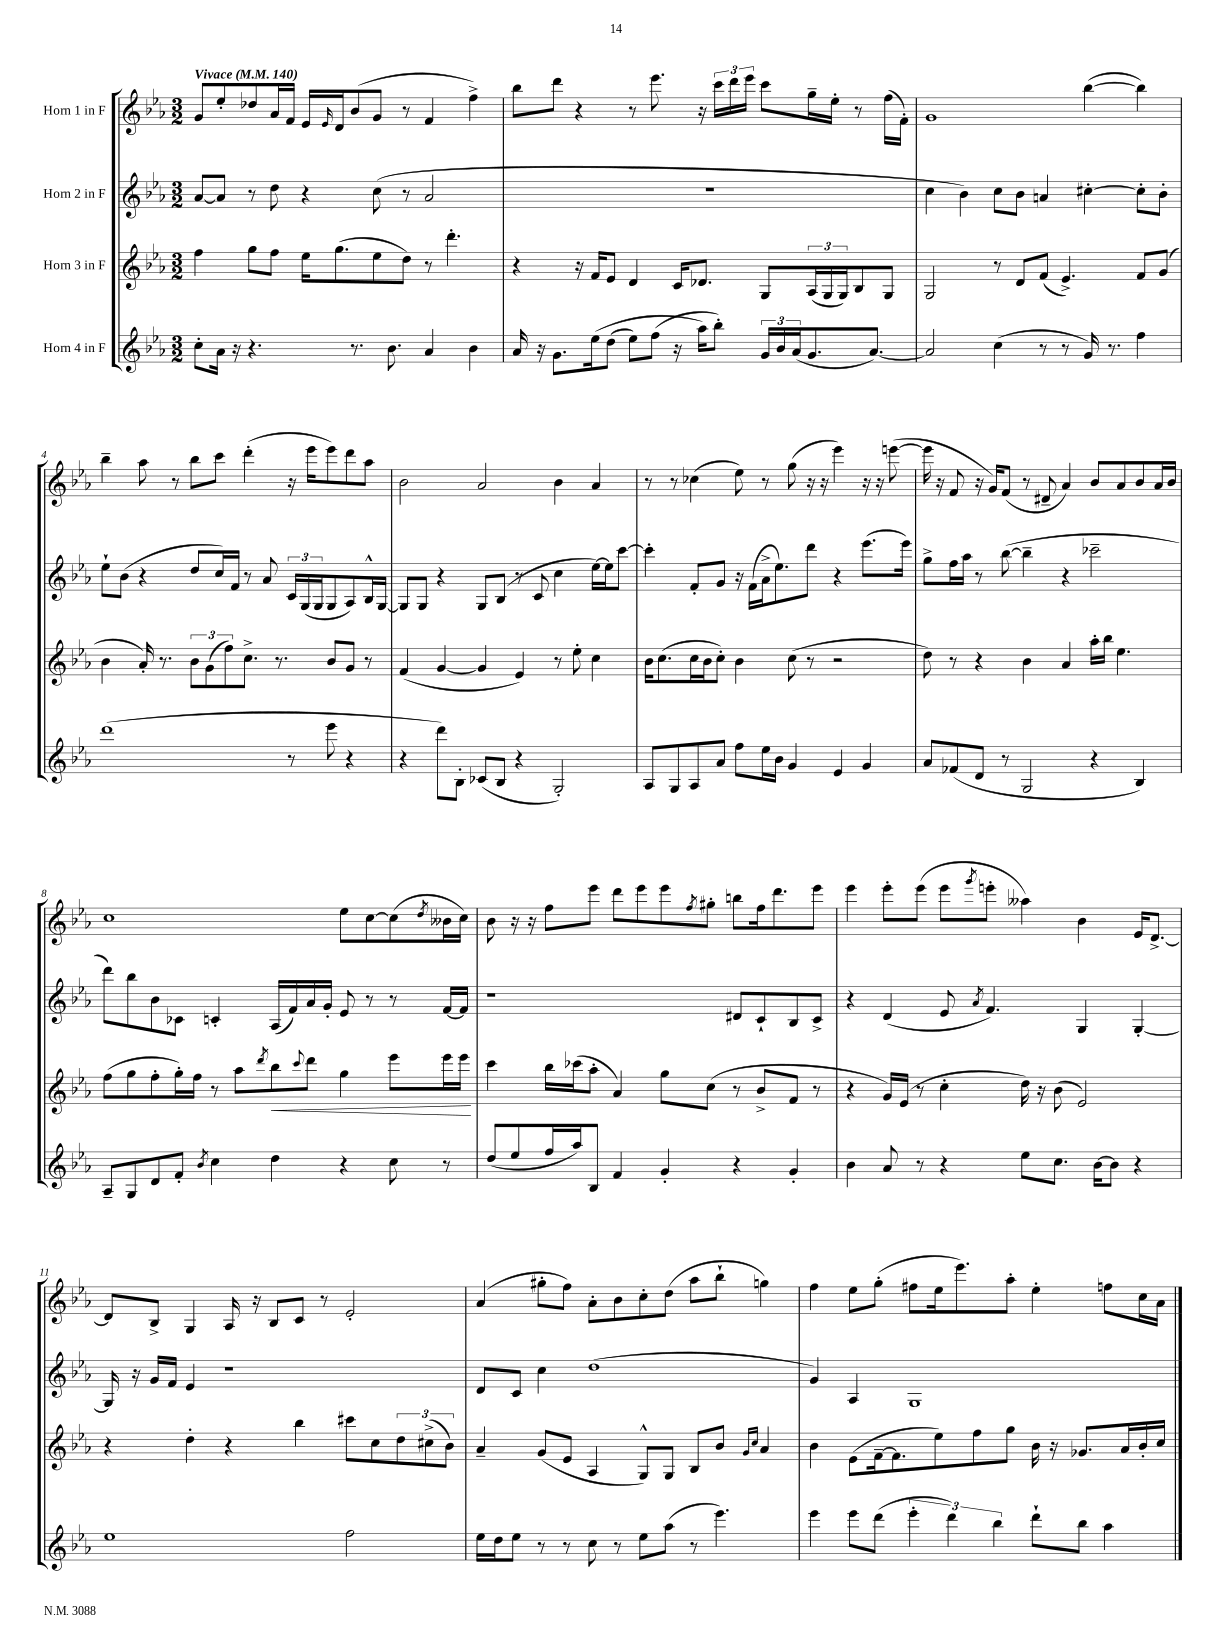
<<
\new StaffGroup <<
\new Staff = "s0" \with { instrumentName = "Horn 1 in F" } {
    \clef treble \key ees \major \numericTimeSignature \time 3/2 \tempo "Vivace" 4 = 140
    g'8 ees''8-. des''8 aes'16 f'16 ees'16 \grace { ees'16 } d'16 bes'8( g'8 r8 f'4 f''4->) |
    bes''8 d'''8 r4 r8 ees'''8. r16 \tuplet 3/2 { c'''16 d'''16 ees'''16 } c'''8 g''16-- ees''16-. r8 f''16( f'16-.) |
    g'1 bes''4~( bes''4) |
    bes''4-- aes''8 r8 bes''8 c'''8 d'''4-.( r16 ees'''16 ees'''8) d'''8 aes''8 |
    bes'2 aes'2 bes'4 aes'4 |
    r8 r8 ces''4( ees''8) r8 g''8( r16 r16 ees'''4) r16 r16 e'''8~( |
    e'''16 r16 f'8 r16 g'16) f'8( r8 dis'8-- aes'4) bes'8 aes'8 bes'8 aes'16 bes'16 |
    c''1 ees''8 c''8~ c''8( \acciaccatura { d''8 } beses'16 c''16) |
    bes'8 r16 r16 f''8 ees'''8 d'''8 ees'''8 ees'''8 \acciaccatura { f''8 } gis''8-. b''8 f''16 d'''8. ees'''8 |
    ees'''4 ees'''8-. ees'''8( ees'''8 \acciaccatura { g'''8 } e'''8-. aeses''4) bes'4 ees'16 d'8.~-> |
    d'8 bes8-> g4 aes16 r16 bes8 c'8 r8 ees'2-. |
    aes'4( gis''8-. f''8) aes'8-. bes'8 c''8-. d''8( aes''8 bes''8-! g''4) |
    f''4 ees''8 g''8-.( fis''8 ees''16 ees'''8.) aes''8-. ees''4-. f''8 c''16 aes'16 \bar "|." |
}
\new Staff = "s1" \with { instrumentName = "Horn 2 in F" } {
    \clef treble \key ees \major \numericTimeSignature \time 3/2
    aes'8~ aes'8 r8 d''8 r4 c''8( r8 aes'2 |
    R1. |
    c''4 bes'4) c''8 bes'8 a'4 cis''4~-. cis''8-. bes'8-. |
    ees''8-! bes'8( r4 d''8 c''16) f'16 r8 aes'8 \tuplet 3/2 { c'16 g16( g16 } g8 aes8) bes16-^ g16~ |
    g8 g8 r4 g8 bes8( r8 c'8 c''4 ees''16~) ees''16 c'''8~ |
    c'''4-. f'8-. g'8 r16 f'16( aes'16-> ees''8.) d'''8 r4 ees'''8.( ees'''16) |
    g''8-> f''16 aes''16 r8 bes''8~( bes''4-- r4 ces'''2-- |
    d'''8) bes''8 bes'8 ces'8 c'4-. aes16( f'16) aes'16 g'16-. ees'8 r8 r8 f'16~ f'16 |
    r1 dis'8 c'8-! bes8 c'8-> |
    r4 d'4( ees'8 \acciaccatura { aes'8 } f'4.) g4 g4~-. |
    g16 r16 g'16 f'16 ees'4 r1 |
    d'8 c'8 c''4 d''1( |
    g'4) aes4 g1 \bar "|." |
}
\new Staff = "s2" \with { instrumentName = "Horn 3 in F" } {
    \clef treble \key ees \major \numericTimeSignature \time 3/2
    f''4 g''8 f''8 ees''16 g''8.( ees''8 d''8) r8 d'''4.-. |
    r4 r16 f'16 ees'8 d'4 c'16 des'8. g8 \tuplet 3/2 { aes16( g16 g16) } bes8 g8 |
    g2 r8 d'8 f'8( ees'4.->) f'8 g'8( |
    bes'4 aes'16-.) r8. \tuplet 3/2 { bes'8 g'8( f''8) } c''8.-> r8. bes'8 g'8 r8 |
    f'4( g'4~ g'4 ees'4) r8 ees''8-. c''4 |
    bes'16 c''8.( c''16 bes'16 c''8-.) bes'4 c''8( r8 r2 |
    d''8) r8 r4 bes'4 aes'4 aes''16-. bes''16 ees''4. |
    f''8( g''8 f''8-. g''16-.) f''16 r8 aes''8 \acciaccatura { d'''8 } bes''8\< \appoggiatura { c'''8 } d'''8 g''4 ees'''8 ees'''16 ees'''16\! |
    c'''4 bes''16 ces'''16( aes''8-. aes'4) g''8 c''8( r8 bes'8-> f'8 r8 |
    r4 g'16) ees'16( r8 c''4-. d''16) r16 bes'8( ees'2) |
    r4 d''4-. r4 bes''4 cis'''8 c''8 \tuplet 3/2 { d''8 cis''8->( bes'8) } |
    aes'4-- g'8( ees'8 aes4 g8-^) g8 bes8 bes'8 \grace { g'16 c''16 } aes'4 |
    bes'4 ees'8( f'16~-- f'8. ees''8) f''8 g''8 bes'16 r16 ges'8. aes'16 bes'16-. c''16 \bar "|." |
}
\new Staff = "s3" \with { instrumentName = "Horn 4 in F" } {
    \clef treble \key ees \major \numericTimeSignature \time 3/2
    c''8-. aes'16 r16 r4. r8. bes'8. aes'4 bes'4 |
    aes'16 r16 g'8. ees''16\( d''8( ees''8) f''8( r16 aes''16\) bes''8-.) \tuplet 3/2 { g'16 bes'16 aes'16( } g'8. aes'8.~) |
    aes'2 c''4( r8 r8 g'16) r8. f''4 |
    d'''1( r8 ees'''8 r4 |
    r4 d'''8) bes8-. ces'8( bes8 r4 g2-.) |
    aes8 g8 aes8 aes'8 f''8 ees''16 bes'16 g'4 ees'4 g'4 |
    aes'8 fes'8( d'8 r8 g2 r4 bes4) |
    aes8-- g8 d'8 f'8-. \acciaccatura { bes'8 } c''4 d''4 r4 c''8 r8 |
    d''8( ees''8 f''16 aes''16) bes8 f'4 g'4-. r4 g'4-. |
    bes'4 aes'8 r8 r4 ees''8 c''8. bes'16~ bes'8 r4 |
    ees''1 f''2 |
    ees''16 d''16 ees''8 r8 r8 c''8 r8 ees''8 aes''8( r8 ees'''4.) |
    ees'''4 ees'''8 d'''8( \tuplet 3/2 { ees'''4-. d'''4) bes''4 } d'''8-! bes''8 aes''4 \bar "|." |
}
>>
>>
